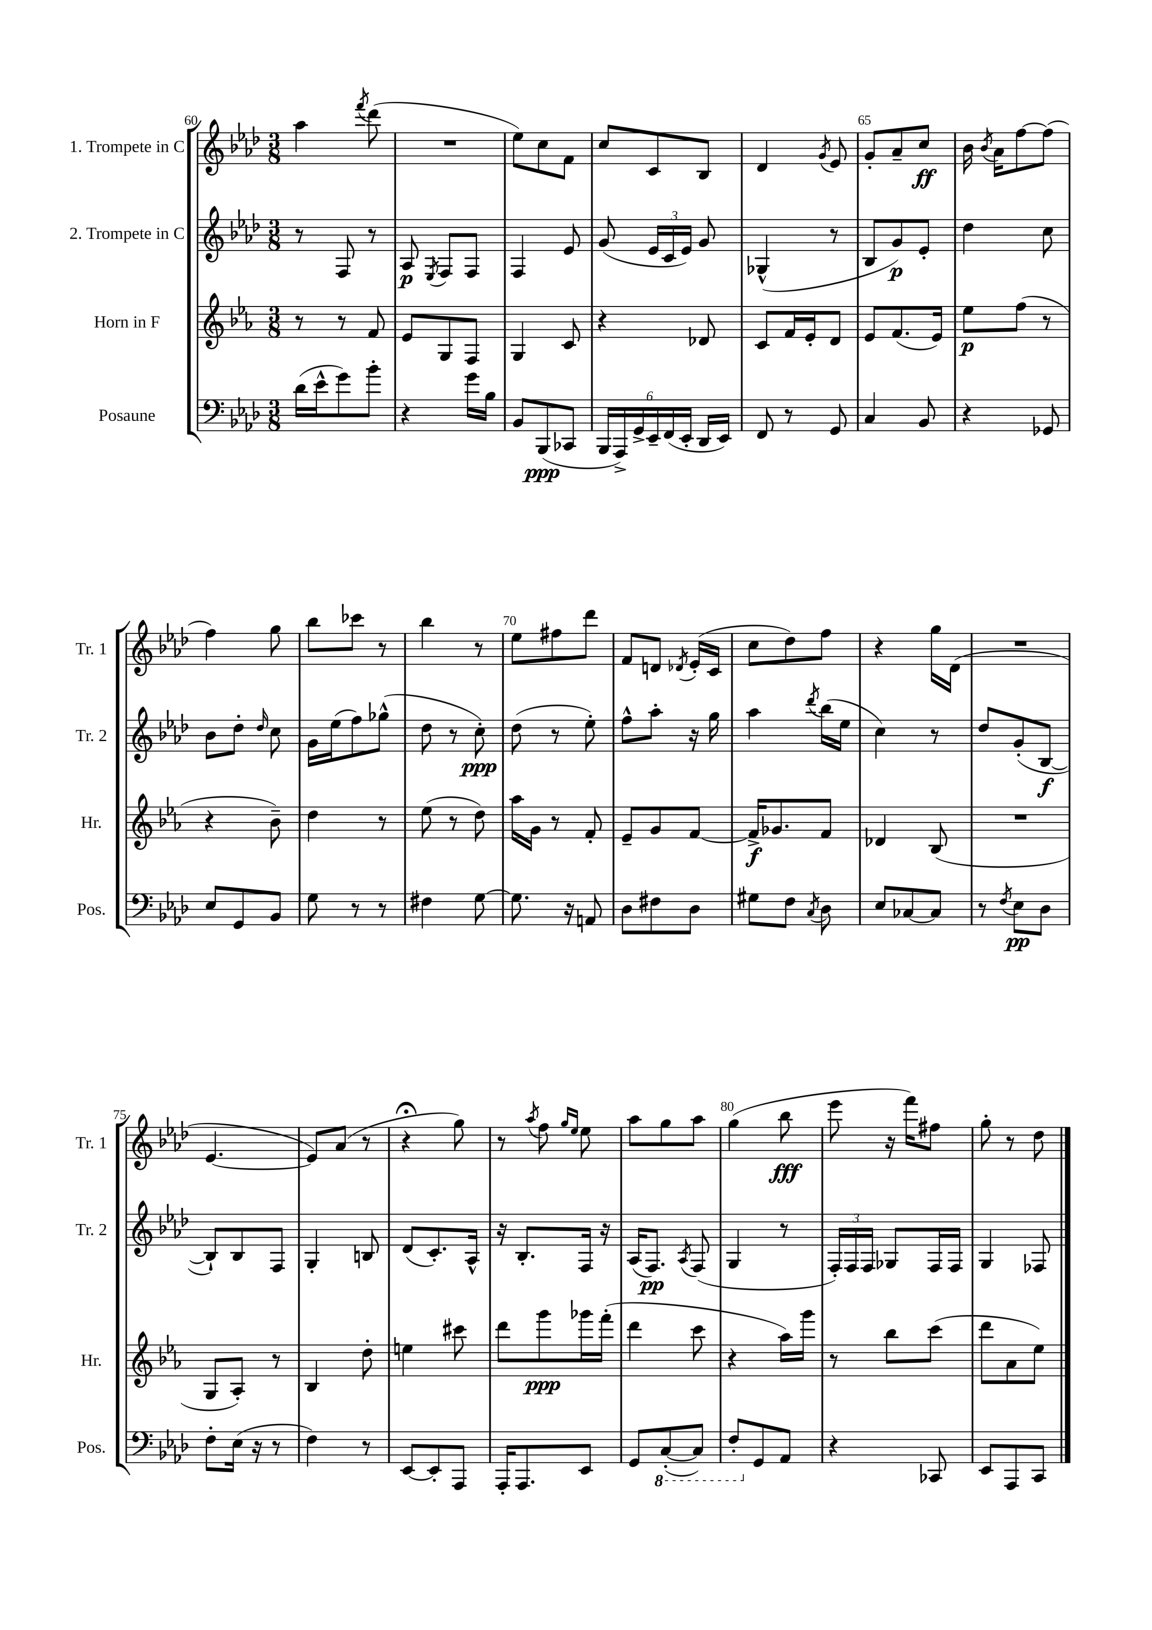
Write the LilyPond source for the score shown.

<<
\new StaffGroup <<
\new Staff = "s0" \with { instrumentName = "1. Trompete in C" shortInstrumentName = "Tr. 1" } {
    \clef treble \key aes \major \numericTimeSignature \time 3/8
    \autoBeamOff aes''4 \acciaccatura { f'''8 } des'''8( |
    R4. |
    ees''8[) c''8 f'8] |
    c''8[ c'8 bes8] |
    des'4 \acciaccatura { g'8 } ees'8 |
    g'8[-. aes'8-- c''8]\ff |
    bes'16 \acciaccatura { bes'8 } aes'16[ f''8~ f''8]( |
    f''4) g''8 |
    bes''8[ ces'''8] r8 |
    bes''4 r8 |
    ees''8[ fis''8 des'''8] |
    f'8[ d'8] \acciaccatura { des'8 } ees'16[-.( c'16] |
    c''8[ des''8) f''8] |
    r4 g''16[ des'16]( |
    R4. |
    ees'4.~ |
    ees'8[) aes'8]( r8 |
    r4\fermata g''8) |
    r8 \acciaccatura { aes''8 } f''8 \grace { g''16[ ees''16] } ees''8 |
    aes''8[ g''8 aes''8] |
    g''4( bes''8\fff |
    ees'''8 r16 f'''16[) fis''8] |
    g''8-. r8 des''8 \bar "|." |
}
\new Staff = "s1" \with { instrumentName = "2. Trompete in C" shortInstrumentName = "Tr. 2" } {
    \clef treble \key aes \major \numericTimeSignature \time 3/8
    \autoBeamOff r8 f8 r8 |
    aes8\p \acciaccatura { ees8 } f8[ f8] |
    f4 ees'8 |
    g'8( \tuplet 3/2 { ees'16[ c'16 ees'16]) } g'8 |
    ges4-^( r8 |
    bes8[ g'8\p) ees'8]-. |
    des''4 c''8 |
    bes'8[ des''8]-. \grace { des''16 } c''8 |
    g'16[ ees''16( f''8) ges''8]-^( |
    des''8 r8 c''8-.\ppp) |
    des''8( r8 ees''8-.) |
    f''8[-^ aes''8]-. r16 g''16 |
    aes''4 \acciaccatura { des'''8 } bes''16[( ees''16] |
    c''4) r8 |
    des''8[ g'8-.( bes8]~\f |
    bes8[-!) bes8 f8] |
    g4-. b8 |
    des'8[( c'8.-.) aes16]-^ |
    r16 bes8.[-. f16] r16 |
    aes16[( f8.]\pp) \acciaccatura { aes8 } f8( |
    g4 r8 |
    \tuplet 3/2 { f16[-.) f16 f16] } ges8[ f16 f16] |
    g4 fes8 \bar "|." |
}
\new Staff = "s2" \with { instrumentName = "Horn in F" shortInstrumentName = "Hr." } {
    \clef treble \key ees \major \numericTimeSignature \time 3/8
    \autoBeamOff r8 r8 f'8 |
    ees'8[ g8 f8] |
    g4 c'8 |
    r4 des'8 |
    c'8[ f'16 ees'16-. d'8] |
    ees'8[ f'8.( ees'16]) |
    ees''8[\p f''8]( r8 |
    r4 bes'8--) |
    d''4 r8 |
    ees''8( r8 d''8) |
    aes''16[ g'16] r8 f'8-. |
    ees'8[-- g'8 f'8]~ |
    f'16[->\f ges'8. f'8] |
    des'4 bes8( |
    R4. |
    g8[ aes8]-.) r8 |
    bes4 d''8-. |
    e''4 cis'''8 |
    d'''8[ g'''8\ppp ges'''16 f'''16]-.( |
    d'''4 c'''8 |
    r4 aes''16[) g'''16] |
    r8 bes''8[ c'''8]( |
    d'''8[ aes'8 ees''8]) \bar "|." |
}
\new Staff = "s3" \with { instrumentName = "Posaune" shortInstrumentName = "Pos." } {
    \clef bass \key aes \major \numericTimeSignature \time 3/8
    \autoBeamOff des'16[( ees'16-^ g'8) bes'8]-. |
    r4 g'16[ bes16] |
    bes,8[ bes,,8\ppp( ces,8] |
    \tuplet 6/4 { bes,,16[ aes,,16->) g,16-> ees,16-- f,16( ees,16]-. } des,16[ ees,16]) |
    f,8 r8 g,8 |
    c4 bes,8 |
    r4 ges,8 |
    ees8[ g,8 bes,8] |
    g8 r8 r8 |
    fis4 g8~ |
    g8. r16 a,8 |
    des8[ fis8 des8] |
    gis8[ f8] \acciaccatura { c8 } des8 |
    ees8[ ces8~ ces8] |
    r8 \acciaccatura { f8 } ees8[\pp des8] |
    f8[-. ees16]( r16 r8 |
    f4) r8 |
    ees,8[~ ees,8-. aes,,8] |
    aes,,16[-. aes,,8. ees,8] |
    g,8[ \ottava #-1 c,8~-.( c,8]) |
    f,8[-. \ottava #0 g,8 aes,8] |
    r4 ces,8 |
    ees,8[ aes,,8 c,8] \bar "|." |
}
>>
>>
\layout { \context { \Score currentBarNumber = #60 \override BarNumber.break-visibility = ##(#f #t #t) barNumberVisibility = #(every-nth-bar-number-visible 5) } }
